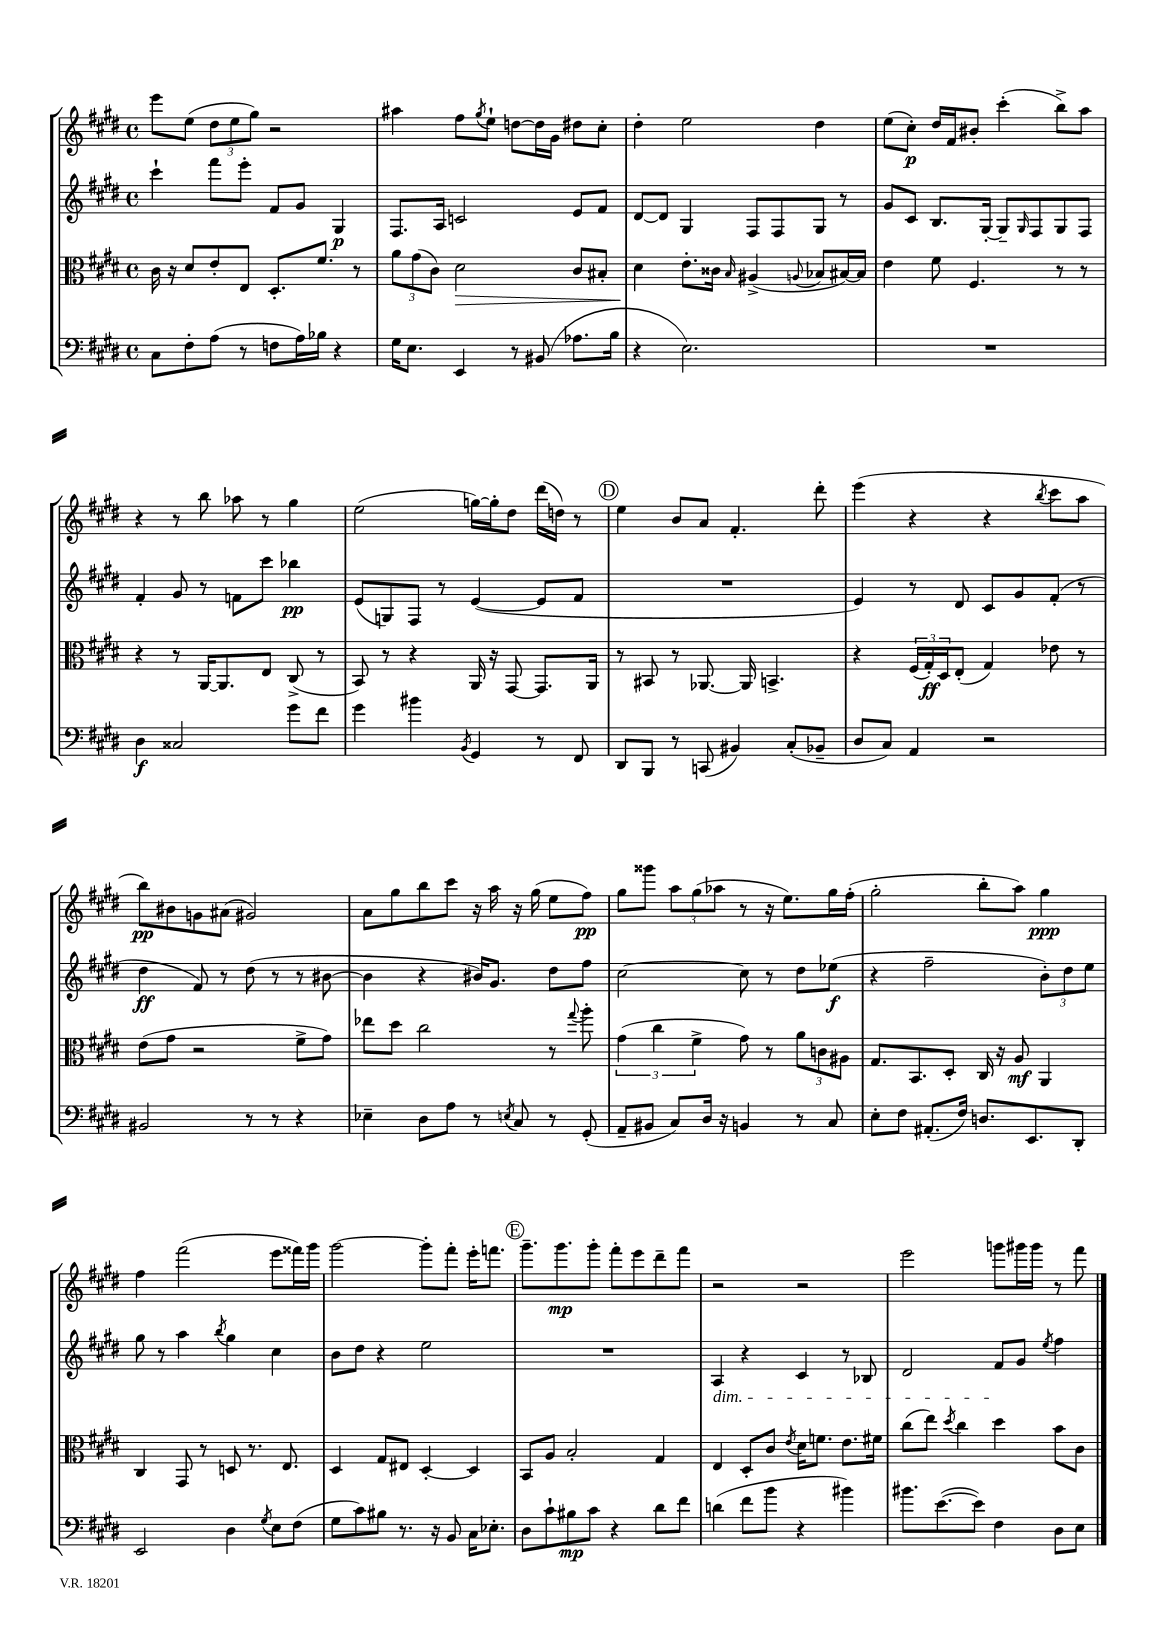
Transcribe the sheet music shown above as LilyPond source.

<<
\new StaffGroup <<
\new Staff = "s0" {
    \clef treble \key e \major \defaultTimeSignature \time 4/4
    e'''8 e''8( \tuplet 3/2 { dis''8 e''8 gis''8) } r2 |
    ais''4 fis''8 \acciaccatura { gis''8 } e''8-! d''8~ d''16 gis'16 dis''8 cis''8-. |
    dis''4-. e''2 dis''4 |
    e''8( cis''8-.\p) dis''16 fis'16 bis'8-. cis'''4-.( b''8->) a''8 |
    r4 r8 b''8 aes''8 r8 gis''4 |
    e''2( g''16~) g''16-. dis''8 dis'''16( d''16) r8 |
    \mark \markup { \circle "D" } e''4 b'8 a'8 fis'4.-. dis'''8-. |
    e'''4( r4 r4 \acciaccatura { b''8 } cis'''8 a''8 |
    b''8\pp) bis'8 g'8 ais'8( gis'2) |
    a'8 gis''8 b''8 cis'''8 r16 a''16 r16 gis''16( e''8 fis''8\pp) |
    gis''8 gisis'''8 \tuplet 3/2 { a''8 gis''8( aes''8 } r8 r16 e''8.) gis''16 fis''16-.( |
    gis''2-. b''8-. a''8) gis''4\ppp |
    fis''4 fis'''2( e'''8 fisis'''16) gis'''16 |
    gis'''2~ gis'''8-. fis'''8-. e'''16-. f'''8. |
    \mark \markup { \circle "E" } gis'''8.-- gis'''8.\mp gis'''8-. fis'''8-. e'''8 dis'''8-- fis'''8 |
    r2 r2 |
    e'''2 g'''8 gis'''16 gis'''16 r8 fis'''8 \bar "|." |
}
\new Staff = "s1" {
    \clef treble \key e \major \defaultTimeSignature \time 4/4
    cis'''4-! fis'''8 e'''8-. fis'8 gis'8 gis4\p |
    fis8. a16 c'2 e'8 fis'8 |
    dis'8~ dis'8 gis4 fis8 fis8 gis8 r8 |
    gis'8 cis'8 b8. gis16~-. gis8-- \grace { gis16 } fis8 gis8 fis8 |
    fis'4-. gis'8 r8 f'8 cis'''8 bes''4\pp |
    e'8( g8) fis8 r8 e'4~( e'8 fis'8 |
    \mark \markup { \circle "D" } R1 |
    e'4) r8 dis'8 cis'8 gis'8 fis'8-.( r8 |
    dis''4\ff fis'8) r8 dis''8( r8 r8 bis'8~ |
    bis'4 r4 bis'16) gis'8. dis''8 fis''8 |
    cis''2~ cis''8 r8 dis''8 ees''8\f( |
    r4 fis''2-- \tuplet 3/2 { b'8-.) dis''8 e''8 } |
    gis''8 r8 a''4 \acciaccatura { b''8 } gis''4 cis''4 |
    b'8 dis''8 r4 e''2 |
    \mark \markup { \circle "E" } R1 |
    a4\dim r4 cis'4 r8 bes8 |
    dis'2 fis'8\! gis'8 \acciaccatura { e''8 } fis''4 \bar "|." |
}
\new Staff = "s2" {
    \clef alto \key e \major \defaultTimeSignature \time 4/4
    cis'16 r16 dis'8 e'8-. e8 dis8.-. fis'8. r8 |
    \tuplet 3/2 { a'8 gis'8( cis'8) } dis'2\> cis'8 bis8-. |
    dis'4\! e'8.-. cisis'16 \grace { b16 } ais4->( \appoggiatura { a8 } bes8 bis16~) bis16 |
    e'4 fis'8 fis4. r8 r8 |
    r4 r8 a,16~ a,8. e8 cis8->( r8 |
    b,8) r8 r4 a,16 r16 gis,8~ gis,8. a,16 |
    \mark \markup { \circle "D" } r8 bis,8 r8 aes,8.~ aes,16 b,4.-> |
    r4 \tuplet 3/2 { fis16( gis16-.\ff) dis16 } e8-.( gis4) ees'8 r8 |
    e'8( gis'8 r2 fis'8-> gis'8) |
    ees''8 dis''8 cis''2 r8 \appoggiatura { gis''8 } a''8-. |
    \tuplet 3/2 { gis'4( cis''4 fis'4-> } gis'8) r8 \tuplet 3/2 { a'8 c'8 ais8 } |
    gis8. b,8. dis8-. cis16 r16 a8\mf a,4 |
    cis4 gis,8 r8 d8 r8. e8. |
    dis4 gis8 eis8 dis4~-. dis4 |
    \mark \markup { \circle "E" } b,8 a8 b2-. gis4 |
    e4 dis8-. cis'8 \acciaccatura { e'8 } dis'16 f'8. e'8. fis'16 |
    cis''8( e''8) \acciaccatura { dis''8 } cis''4 dis''4 b'8 cis'8 \bar "|." |
}
\new Staff = "s3" {
    \clef bass \key e \major \defaultTimeSignature \time 4/4
    cis8 fis8-. a8( r8 f8 a16) bes16 r4 |
    gis16 e8. e,4 r8 bis,8( aes8. b16 |
    r4 e2.) |
    R1 |
    dis4\f cisis2 gis'8 fis'8 |
    gis'4 bis'4 \acciaccatura { b,8 } gis,4 r8 fis,8 |
    \mark \markup { \circle "D" } dis,8 b,,8 r8 c,8( bis,4) cis8-.( bes,8-- |
    dis8 cis8) a,4 r2 |
    bis,2 r8 r8 r4 |
    ees4-- dis8 a8 r8 \acciaccatura { e8 } cis8 r8 gis,8-.( |
    a,8-- bis,8 cis8) dis16 r16 b,4 r8 cis8 |
    e8-. fis8 ais,8.-.( fis16) d8. e,8. dis,8-. |
    e,2 dis4 \acciaccatura { gis8 } e8 fis8( |
    gis8 cis'8) bis8 r8. r16 b,8 cis16 ees8.-. |
    \mark \markup { \circle "E" } dis8 cis'8-! bis8\mp cis'8 r4 dis'8 fis'8 |
    d'4( fis'8 b'8 r4 bis'4) |
    bis'8. e'8.~( e'8) fis4 dis8 e8 \bar "|." |
}
>>
>>
\layout { \context { \Score \remove "Bar_number_engraver" } }
